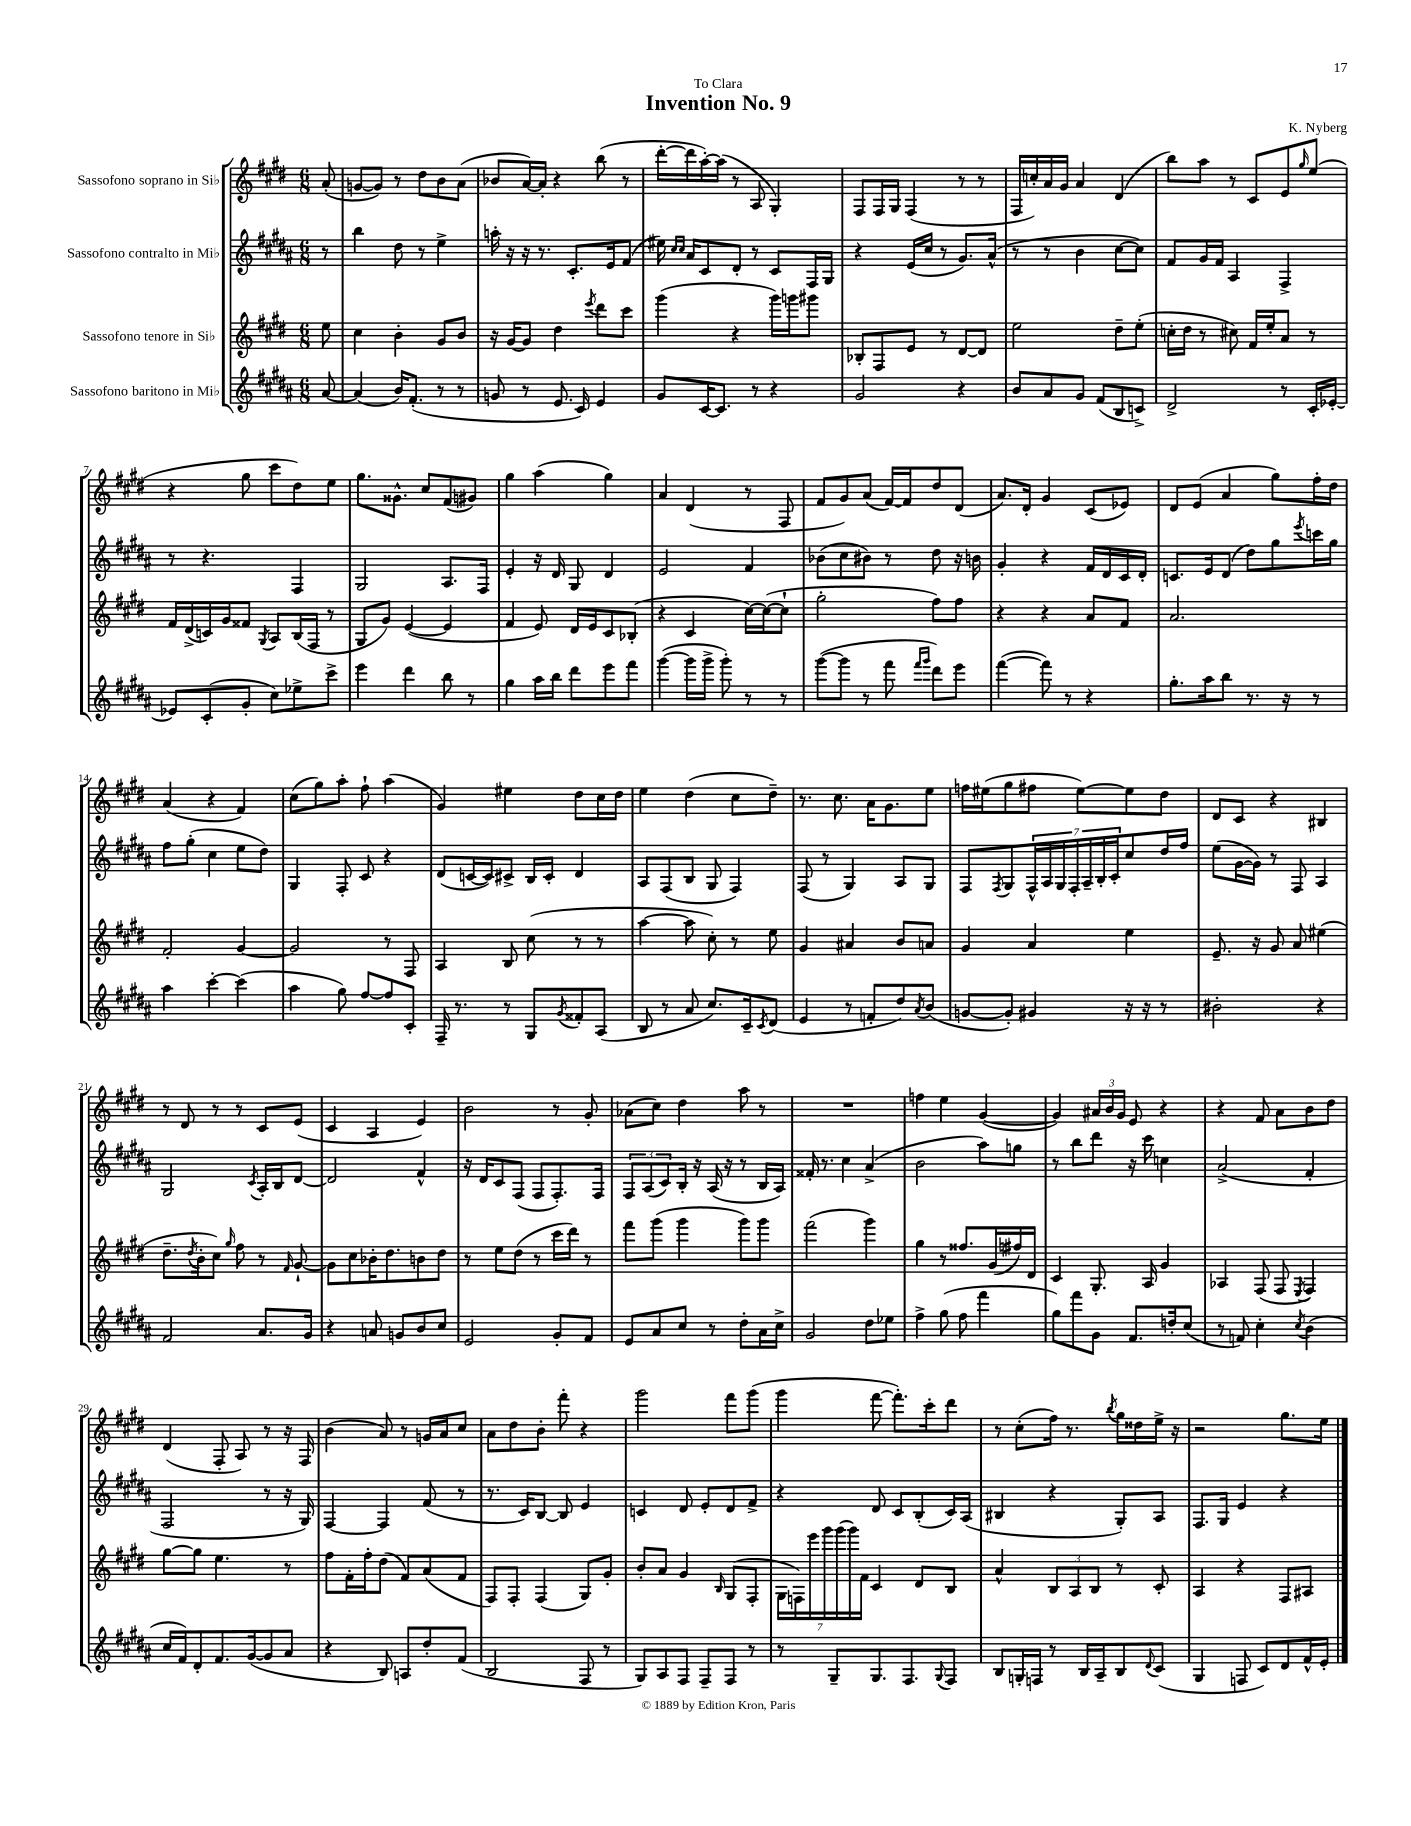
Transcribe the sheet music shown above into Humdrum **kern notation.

**kern	**kern	**kern	**kern
*staff4	*staff3	*staff2	*staff1
*clefG2	*clefG2	*clefG2	*clefG2
*k[f#c#g#d#a#]	*k[f#c#g#d#]	*k[f#c#g#d#a#]	*k[f#c#g#d#]
*M6/8	*M6/8	*M6/8	*M6/8
[8a#	8ee	8r	(8a'
=	=	=	=
(4a#]	4cc#	4bb	[8g
.	.	.	8g])
16b)	4b'	8dd#	8r
(8.f#'	.	.	.
.	.	8r	8dd#
8r	8g#	4ee^	8b
8r	8b	.	(8a
=	=	=	=
8g	16r	16aa'	8b-
.	[16g#	16r	.
8r	8g#]	16r	[16a)
.	.	8.r	16a']
8.e	4dd#	.	4r
.	.	8.c#'	.
16c#)	.	.	.
.	8qeee	.	.
4e	8ddd#	.	(8bb
.	.	16e	.
.	8ccc#	(8f#	8r
=	=	=	=
8g#	(4ggg#	16ee#)	[16ddd#'
.	.	16qqcc#	.
.	.	16qqcc#	.
.	.	16a#	16ddd#]
[16c#	.	8c#	[16aa')
8.c#]	.	.	(16aa]
.	4r	8d#'	8r
8r	.	8r	8A
4r	16ggg#)	8c#	4G#')
.	16ggg	.	.
.	8ggg#	16F#	.
.	.	16G#	.
=	=	=	=
2g#	8B-'	4r	8F#
.	8F#	.	16F#
.	.	.	16G#
.	8e	(16e	(4F#
.	.	16cc#	.
.	8r	8r	.
4r	[8d#	8.g#)	8r
.	8d#]	.	8r
.	.	(16a#^^	.
=	=	=	=
8b	2ee	8r	16F#
.	.	.	16cc')
8a#	.	8r	16a
.	.	.	16g#
8g#	.	4b	4a
(8f#	.	.	.
8B	8dd#~	[8cc#	(4d#
8c^)	(8ee'	8cc#])	.
=	=	=	=
2d#^	16cc'	8f#	8bb)
.	16dd#	.	.
.	8r	16g#	8aa
.	.	16f#	.
.	8cc#)	4A#	8r
.	16f#	.	8c#
.	16ee'	.	.
8r	8a	4F#^	8e
.	.	.	16qqgg#
16c#'	8r	.	(8ee
[16e-'	.	.	.
=	=	=	=
8e-]	16f#	8r	4r
.	(16d#^	.	.
(8c#'	16c)	4.r	.
.	16g#	.	.
8g#'	8f##	.	8gg#
.	8qG#	.	.
8cc#)	8A	.	8ccc#
8ee-^	(16B	4F#	8dd#)
.	16F#	.	.
8ccc#^	8r	.	8ee
=	=	=	=
4eee	8G#	2G#	8.gg#
.	8g#)	.	.
.	.	.	8.g##^^
4ddd#	([4e	.	.
.	.	.	8cc#
8bb	4e]	8.A#	(8f#
8r	.	.	8g#)
.	.	16F#	.
=	=	=	=
4gg#	4f#	4e'	4gg#
16aa#	8e)	16r	(4aa
16bb	.	16d#	.
8ddd#	16d#	8G#	.
.	16e	.	.
8eee	8c#	4d#	4gg#)
8fff#	(8B-'	.	.
=	=	=	=
([4ggg#	4r	2e	4a
16ggg#]	4c#	.	(4d#
16ggg#^	.	.	.
8ggg#')	.	.	.
8r	[16cc#)	4f#	8r
.	(16cc#_	.	.
8r	8cc#`]	.	8F#
=	=	=	=
([8ggg#	2gg#'	(8b-	8f#
8ggg#]	.	8cc#	8g#)
8r	.	8b#)	(8a
8fff#	.	8r	[16f#)
.	.	.	16f#]
16qqfff#	.	.	.
16qqggg#	.	.	.
8ddd#)	8ff#)	8dd#	8dd#
8eee	8ff#	16r	(8d#
.	.	16b	.
=	=	=	=
([4fff#	4r	4g#'	8.a)
.	.	.	16d#'
8fff#])	4r	4r	4g#
8r	.	.	.
4r	8a	16f#	(8c#
.	.	16d#	.
.	8f#	16c#	8e-)
.	.	16d#'	.
=	=	=	=
8.gg#'	2.a	8.c	8d#
.	.	.	(8e
16aa#	.	16e	.
8bb	.	(8d#	4a
8.r	.	8dd#)	.
.	.	8gg#	8gg#)
16r	.	.	.
.	.	8qeee	.
8r	.	16ccc	16ff#'
.	.	16gg#	16dd#
=	=	=	=
4aa#	2f#'	8ff#	(4a
.	.	(8gg#'	.
[4ccc#'	.	4cc#	4r
(4ccc#]	[4g#	8ee	4f#)
.	.	8dd#)	.
=	=	=	=
4aa#	2g#]	4G#	(8cc#
.	.	.	8gg#)
8gg#)	.	8F#'	8aa'
[8ff#	.	8c#	8ff#`
8ff#]	8r	4r	(4aa
8c#'	8F#	.	.
=	=	=	=
16F#~	4A	(8d#	4g#)
8.r	.	.	.
.	.	[16c	.
.	.	16c])	.
8r	8B	8c#^	4ee#
8G#	(8cc#	16B	.
.	.	16c#'	.
8qg#	.	.	.
8f##'	8r	4d#	8dd#
(8A#	8r	.	16cc#
.	.	.	16dd#
=	=	=	=
8B	[4aa	8A#	4ee
8r	.	(8F#	.
8a#	8aa]	8B	(4dd#
8.cc#)	8cc#')	8G#	.
.	8r	4F#)	8cc#
16c#~	.	.	.
8qc#	.	.	.
(8d#	8ee	.	8dd#~)
=	=	=	=
4e	4g#	(8F#	8.r
.	.	8r	.
.	.	.	8.cc#
8r	4a#	4G#)	.
8f'	.	.	16a
.	.	.	8.g#
8dd#)	8b	8A#	.
8qa#	.	.	.
(8b	8a	8G#	8ee
=	=	=	=
[8g	4g#	8F#	16ff
.	.	.	(16ee#
.	.	8qF#	.
8g'])	.	8G#	8gg#
4g#	4a	28F#^^	8ff#
.	.	28A#	.
.	.	28G#	.
.	.	28F#'	.
.	.	.	[8ee#)
.	.	28A#~	.
.	.	28B'	.
.	.	28c#'	.
16r	4ee	8cc#	8ee#]
16r	.	.	.
8r	.	16dd#	8dd#
.	.	16ff#	.
=	=	=	=
2b#'	8.e~	(8ee	8d#
.	.	[16g#	8c#
.	16r	16g#])	.
.	8g#	8r	4r
.	8a	8F#	.
4r	(4ee#	4A#	4B#
=	=	=	=
2f#	8.dd#~	2G#	8r
.	.	.	8d#
.	8qdd#	.	.
.	16b'	.	.
.	8cc#)	.	8r
.	16qqgg#	.	.
.	8ff#	.	8r
.	.	8qc#	.
8.a#	8r	16A#'	8c#
.	.	16B	.
.	16qqf#	.	.
.	[8g#`	[8d#	(8e
16g#	.	.	.
=	=	=	=
4r	8g#]	2d#]	4c#
.	8cc#	.	.
8a	16b-'	.	4A
.	8.dd#	.	.
8g	.	.	.
8b	8b	4f#^^	4e)
8cc#	8dd#	.	.
=	=	=	=
2e	8r	16r	2b
.	.	16d#	.
.	8ee	8c#	.
.	(8dd#	(8F#	.
.	8r	8F#	.
8g#'	16ccc#	8.F#')	8r
.	16ddd#)	.	.
8f#	8r	.	8g#'
.	.	16F#	.
=	=	=	=
8e	8fff#	12F#	(8a-
.	.	(12A#	.
8a#	(8ggg#	.	8cc#)
.	.	12c#)	.
8cc#	4ggg#	16B'	4dd#
.	.	16r	.
8r	.	(16A#	.
.	.	16r	.
8dd#'	8ggg#)	8r	8aa
16a#	8ggg#	16B	8r
16cc#^	.	16A#)	.
=	=	=	=
2g#	(2fff#	16f##'	2.r
.	.	8.r	.
.	.	4cc#	.
8dd#	4ggg#)	(4a#^	.
8ee-	.	.	.
=	=	=	=
4ff#^	4gg#	2b	4ff
(8gg#	8r	.	4ee
8ff#	8.ff##	.	.
4fff#	.	8aa#)	([4g#
.	(16g#	.	.
.	16ff#)	8gg	.
.	16d#	.	.
=	=	=	=
8gg#)	4c#	8r	4g#])
8fff#	.	8bb	.
8g#	8.G#'	8ddd#	24a#
.	.	.	24b
.	.	.	24g#
8.f#	.	16r	8e
.	16A	16ccc#	.
.	4g#	4cc	4r
16dd'	.	.	.
(8cc#	.	.	.
=	=	=	=
8r	4A-	(2a#^	4r
8f)	.	.	.
4cc#'	(8F#	.	8f#
.	8F#	.	8a
8qcc#	8qE	.	.
(4b	4F#)	4f#'	8b
.	.	.	8dd#
=	=	=	=
16cc#	[8gg#	2F#	(4d#
16f#)	.	.	.
8d#'	8gg#]	.	.
8.f#	4.ee	.	8F#'
.	.	.	8A)
([16g#	.	.	.
8g#]	.	8r	8r
8a#	8r	16r	16r
.	.	16G#)	16F#
=	=	=	=
4r	8ff#	[4F#	(4b
.	16f#'	.	.
.	16ff#'	.	.
8B)	(8dd#	4F#]	8a)
8A	8f#)	.	8r
8dd#'	(8a	(8f#	16g
.	.	.	16a
(8f#	8f#	8r	8cc#
=	=	=	=
2B	8F#)	8.r	8a
.	8F#'	.	8dd#
.	.	16c#)	.
.	(4F#	[8B	8b'
.	.	8B]	8fff#'
8F#	8G#)	4e	4r
8r	8g#'	.	.
=	=	=	=
8G#)	8b'	4c	2ggg#
8A#	8a	.	.
8F#	4g#	8d#	.
8F#~	.	8e'	.
.	16qqB	.	.
8F#	(8G#	8d#	8fff#
8r	8F#'	8f#^	(8ggg#
=	=	=	=
8r	28G#	4r	4ggg#
.	28F)	.	.
.	28eee	.	.
.	28ggg#	.	.
8G#~	.	.	.
.	(28ggg#	.	.
.	28ggg#)	.	.
.	28f#	.	.
8.G#	4c#	8d#	[8fff#
.	.	8c#	8.fff#'])
8.F#	.	.	.
.	8d#	(8B'	.
.	.	.	16ccc#'
8qqG#	.	.	.
8F#	8B	16c#)	8ddd#
.	.	(16A#	.
=	=	=	=
8B	4a^^	4B#	8r
16G'	.	.	(8cc#'
16F	.	.	.
8r	12B	4r	16ff#)
.	.	.	8.r
.	12A	.	.
16B	.	.	.
.	12B	.	.
16A#~	.	.	.
.	.	.	8qbb
8B	8r	8G#')	16gg#
.	.	.	16dd##
8qqd#	.	.	.
(8c#	8c#'	8A#	16ee^
.	.	.	16r
=	=	=	=
4G#	4A	8.F#	2r
.	.	16G#	.
8F	4r	4e	.
8c#)	.	.	.
8d#	8F#	4r	8.gg#
16f#^^	8A#	.	.
16e'	.	.	16ee
==	==	==	==
*-	*-	*-	*-
